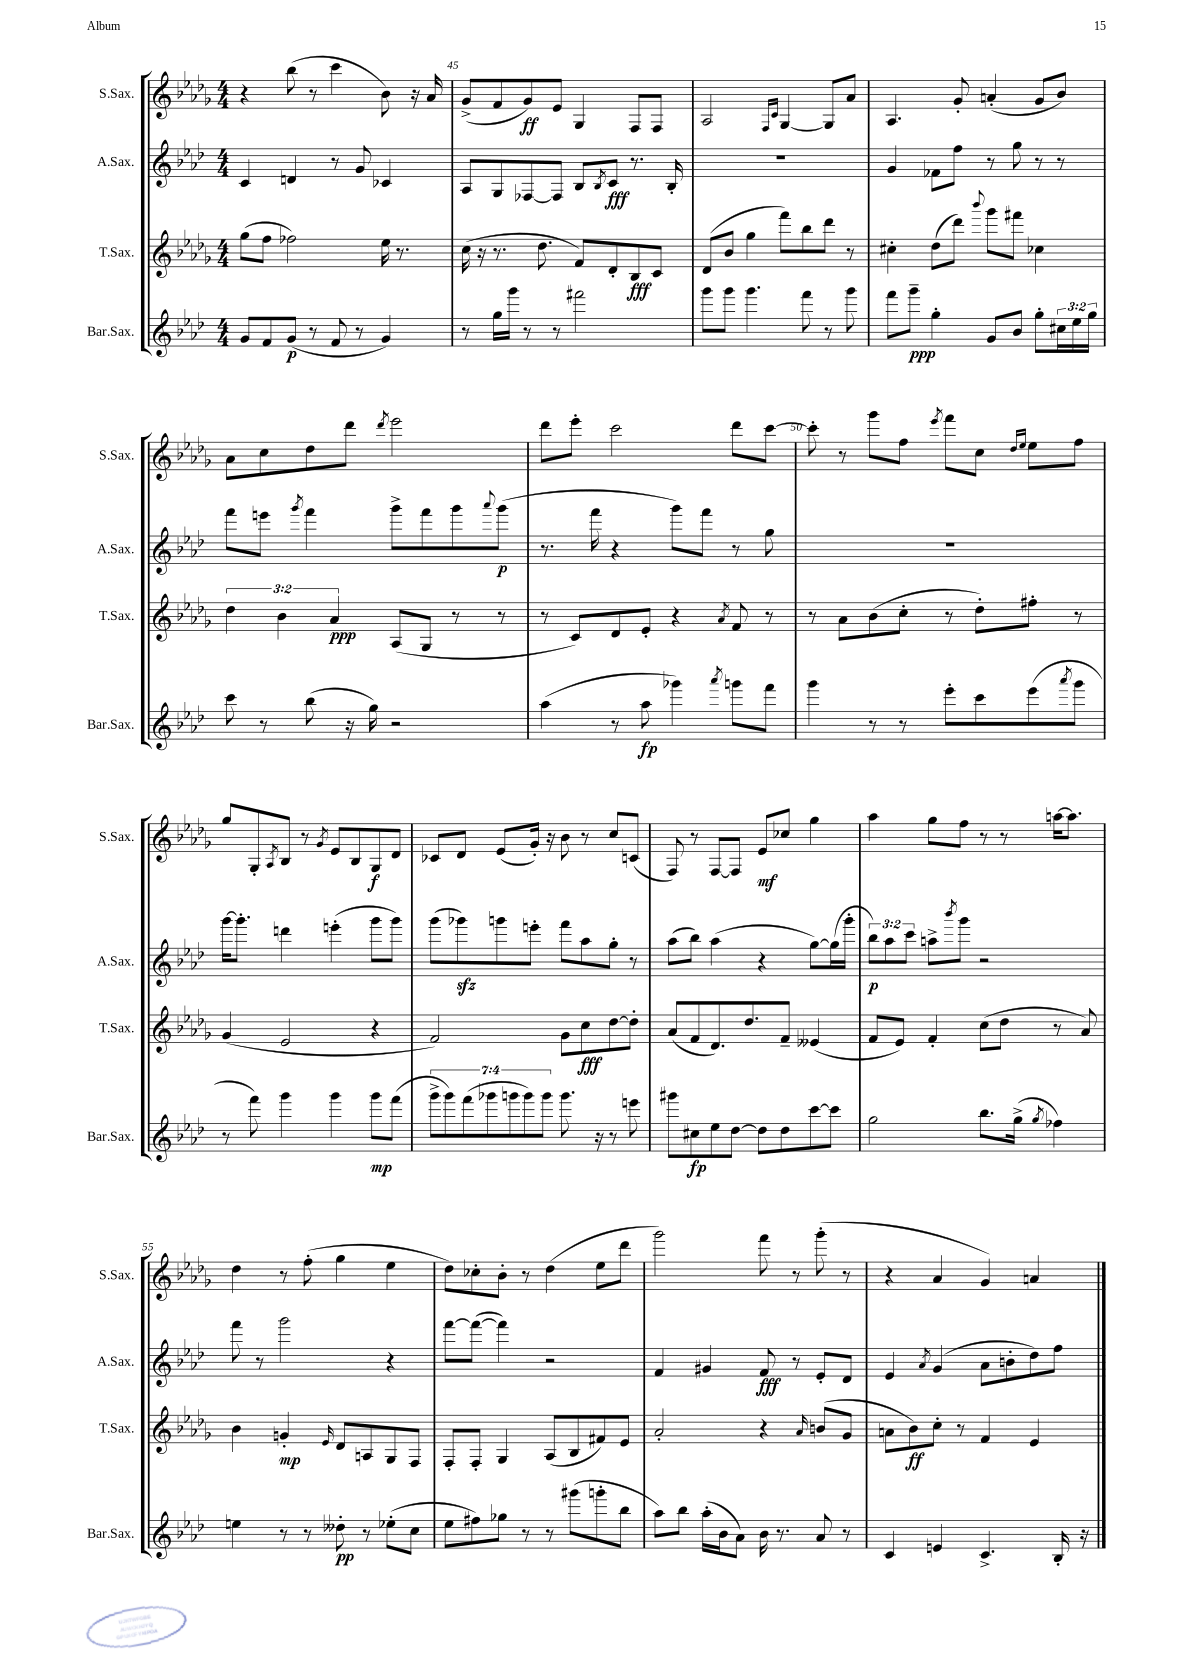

**kern	**dynam	**kern	**dynam	**kern	**dynam	**kern	**dynam
*part4	*part4	*part3	*part3	*part2	*part2	*part1	*part1
*staff4	*staff4	*staff3	*staff3	*staff2	*staff2	*staff1	*staff1
*I"Bar.Sax.	*	*I"T.Sax.	*	*I"A.Sax.	*	*I"S.Sax.	*
*I'Bar.Sax.	*	*I'T.Sax.	*	*I'A.Sax.	*	*I'S.Sax.	*
*clefG2	*	*clefG2	*	*clefG2	*	*clefG2	*
*k[b-e-a-d-]	*	*k[b-e-a-d-g-]	*	*k[b-e-a-d-]	*	*k[b-e-a-d-g-]	*
*M4/4	*	*M4/4	*	*M4/4	*	*M4/4	*
=44	=44	=44	=44	=44	=44	=44	=44
8g/L	.	(8gg-\L	.	4c/	.	4r	.
8f/	.	8ff\J	.	.	.	.	.
(8g/J	p	2ff-X\)	.	4dn/	.	(8bb-\	.
8r	.	.	.	.	.	8r	.
8f/	.	.	.	8r	.	4ccc\	.
8r	.	.	.	8g/	.	.	.
4g/)	.	16ee-\	.	4c-X/	.	8b-\)	.
.	.	8.r	.	.	.	.	.
.	.	.	.	.	.	16r	.
.	.	.	.	.	.	16a-/	.
=45	=45	=45	=45	=45	=45	=45	=45
8r	.	(16cc\	.	8A-/L	.	(8g-^/L	.
.	.	16r	.	.	.	.	.
16gg\LL	.	8.r	.	8G/	.	8f/	.
16ggg\JJ	.	.	.	.	.	.	.
8r	.	.	.	[8F-X/	.	8g-/)	ff
.	.	8.dd-\	.	.	.	.	.
8r	.	.	.	8F-/J]	.	8e-/J	.
2fff#X\	.	8f/L)	.	8B-/L	.	4G-/	.
.	.	.	.	8qB-/	.	.	.
.	.	8d-'/	.	8c/J	fff	.	.
.	.	8B-/	fff	8.r	.	8F/L	.
.	.	8c/J	.	.	.	8F/J	.
.	.	.	.	16B-'/	.	.	.
=46	=46	=46	=46	=46	=46	=46	=46
8ggg\L	.	(8d-/L	.	1r	.	2A-/	.
8ggg\J	.	8b-/J	.	.	.	.	.
4.ggg\	.	4gg-\	.	.	.	.	.
.	.	.	.	.	.	16qqF/LL	.
.	.	.	.	.	.	16qqc/JJ	.
.	.	8fff\L)	.	.	.	[4G-/	.
8fff\	.	8bb-\	.	.	.	.	.
8r	.	8ddd-\J	.	.	.	8G-/L]	.
8ggg\	.	8r	.	.	.	8a-/J	.
=47	=47	=47	=47	=47	=47	=47	=47
8fff\L	.	4cc#X'\	.	4g/	.	4.A-/	.
8ggg~\J	ppp	.	.	.	.	.	.
4gg'\	.	(8dd-\L	.	8f-X\L	.	.	.
.	.	8ddd-\J)	.	8ff\J	.	8g-'/	.
.	.	8qqbbb-/	.	.	.	.	.
8g/L	.	8ggg-\L	.	8r	.	(4an'/	.
8b-/J	.	8fff#X\J	.	8gg\	.	.	.
8gg'\L	.	4cc-X\	.	8r	.	8g-/L	.
24cc#X\L	.	.	.	8r	.	8b-/J)	.
24ee-\	.	.	.	.	.	.	.
24gg\JJ	.	.	.	.	.	.	.
!!LO:LB:g=z
=48	=48	=48	=48	=48	=48	=48	=48
8ccc\	.	6dd-\	.	8fff\L	.	8a-\L	.
8r	.	.	.	8eeen\J	.	8cc\	.
.	.	6b-\	.	.	.	.	.
.	.	.	.	8qggg/	.	.	.
(8bb-\	.	.	.	4fff\	.	8dd-\	.
.	.	6a-/	ppp	.	.	.	.
16r	.	.	.	.	.	8ddd-\J	.
16gg\)	.	.	.	.	.	.	.
.	.	.	.	.	.	8qddd-/	.
2r	.	(8A-/L	.	8ggg^\L	.	2eee-\	.
.	.	8G-/J	.	8fff\	.	.	.
.	.	8r	.	8ggg\	.	.	.
.	.	.	.	8qqaaa-/	.	.	.
.	.	8r	.	(8ggg\J	p	.	.
=49	=49	=49	=49	=49	=49	=49	=49
(4aa-\	.	8r	.	8.r	.	8ddd-\L	.
.	.	8c/L)	.	.	.	8eee-'\J	.
.	.	.	.	16fff\	.	.	.
8r	.	8d-/	.	4r	.	2ccc\	.
8aa-\	fp	8e-'/J	.	.	.	.	.
4ggg-X\)	.	4r	.	8ggg\L)	.	.	.
.	.	.	.	8fff\J	.	.	.
8qaaa-/	.	8qa-/	.	.	.	.	.
8gggn\L	.	8f/	.	8r	.	8ddd-\L	.
8fff\J	.	8r	.	8gg\	.	[8ccc\J	.
=50	=50	=50	=50	=50	=50	=50	=50
4ggg\	.	8r	.	1r	.	8ccc'\]	.
.	.	8a-\L	.	.	.	8r	.
8r	.	(8b-\	.	.	.	8ggg-\L	.
8r	.	8cc'\J	.	.	.	8ff\J	.
.	.	.	.	.	.	8qeee-/	.
8eee-'\L	.	8r	.	.	.	8fff\L	.
8ccc\	.	8dd-'\L)	.	.	.	8cc\J	.
.	.	.	.	.	.	16qqdd-/LL	.
.	.	.	.	.	.	16qqee-/JJ	.
(8eee-\	.	8ff#X'\J	.	.	.	8ee-\L	.
8qaaa-/	.	.	.	.	.	.	.
8ggg\J	.	8r	.	.	.	8ff\J	.
!!LO:LB:g=z
=51	=51	=51	=51	=51	=51	=51	=51
8r	.	(4g-/	.	[16ggg\KL	.	8gg-/L	.
.	.	.	.	8.ggg'\J]	.	.	.
8fff\)	.	.	.	.	.	8G-'/	.
.	.	.	.	.	.	8qA-/	.
4ggg\	.	2e-/	.	4dddn\	.	8B-/J	.
.	.	.	.	.	.	8r	.
.	.	.	.	.	.	8qg-/	.
4ggg\	.	.	.	(4eeen'\	.	8e-/L	.
.	.	.	.	.	.	8B-/	.
8ggg\L	mp	4r	.	8ggg\L	.	8G-/	f
(8fff\J	.	.	.	8ggg\J)	.	8d-/J	.
=52	=52	=52	=52	=52	=52	=52	=52
14ggg^\L	.	2f/)	.	(8ggg\L	.	8c-X/L	.
14ggg\)	.	.	.	.	.	.	.
.	.	.	.	8ggg-Xzz\)	.	8d-/J	.
(14fff\	.	.	.	.	.	.	.
14ggg-X\	.	.	.	.	.	.	.
.	.	.	.	8gggn\	.	(8e-/L	.
14gggn\	.	.	.	.	.	.	.
14ggg\)	.	.	.	.	.	.	.
.	.	.	.	8eeen'\J	.	16g-'/Jk)	.
14ggg\J	.	.	.	.	.	.	.
.	.	.	.	.	.	16r	.
8.ggg\	.	8g-\L	.	8fff\L	.	8b-\	.
.	.	8cc\	fff	8aa-\	.	8r	.
16r	.	.	.	.	.	.	.
8r	.	[8dd-\	.	8gg'\J	.	8cc/L	.
8eeen\	.	8dd-'\J]	.	8r	.	(8cn/J	.
=53	=53	=53	=53	=53	=53	=53	=53
8ggg#X\L	.	(8a-/L	.	(8aa-\L	.	8F/)	.
8cc#X\	fp	8f/	.	8bb-\J)	.	8r	.
8ee-\	.	8.d-/)	.	(4aa-\	.	[8F/L	.
[8dd-\J	.	.	.	.	.	8F/J]	.
.	.	8.dd-/	.	.	.	.	.
8dd-\L]	.	.	.	4r	.	8e-/L	mf
8dd-\	.	8f~/J	.	.	.	8cc-X/J	.
[8ccc\	.	(4e--X/	.	[8gg\L)	.	4gg-\	.
8ccc\J]	.	.	.	(16gg\L]	.	.	.
.	.	.	.	16ggg'\JJ	.	.	.
=54	=54	=54	=54	=54	=54	=54	=54
2gg\	.	8f/L	.	12bb-\L)	p	4aa-\	.
.	.	.	.	12aa-\	.	.	.
.	.	8e-/J)	.	.	.	.	.
.	.	.	.	12ccc\J	.	.	.
.	.	4f'/	.	8aan^\L	.	8gg-\L	.
.	.	.	.	8qbbb-/	.	.	.
.	.	.	.	8ggg\J	.	8ff\J	.
8.bb-\L	.	(8cc\L	.	2r	.	8r	.
.	.	8dd-\J	.	.	.	8r	.
(16gg^\Jk	.	.	.	.	.	.	.
8qgg/	.	.	.	.	.	.	.
4ff-X\)	.	8r	.	.	.	[16aan\KL	.
.	.	.	.	.	.	8.aa\J]	.
.	.	8a-/)	.	.	.	.	.
!!LO:LB:g=z
=55	=55	=55	=55	=55	=55	=55	=55
4een\	.	4b-\	.	8fff\	.	4dd-\	.
.	.	.	.	8r	.	.	.
8r	.	4gn'/	mp	2ggg\	.	8r	.
8r	.	.	.	.	.	(8ff'\	.
.	.	16qqe-/	.	.	.	.	.
8dd--X'\	pp	8d-/L	.	.	.	4gg-\	.
8r	.	8An/	.	.	.	.	.
(8ee-X'\L	.	8G-/	.	4r	.	4ee-\	.
8cc\J	.	8F/J	.	.	.	.	.
=56	=56	=56	=56	=56	=56	=56	=56
8ee-\L	.	8F'/L	.	[8fff\L	.	8dd-\L)	.
8ff#X\)	.	8F'/J	.	(8fff\J_	.	8cc-X'\	.
8gg-X\J	.	4G-/	.	4fff\])	.	8b-'\J	.
8r	.	.	.	.	.	8r	.
8r	.	(8A-/L	.	2r	.	(4dd-\	.
(8ggg#X\L	.	8B-/	.	.	.	.	.
8gggn'\	.	8f#X/)	.	.	.	8ee-\L	.
8bb-\J	.	8e-/J	.	.	.	8ddd-\J	.
=57	=57	=57	=57	=57	=57	=57	=57
8aa-\L)	.	2a-'/	.	4f/	.	2ggg-\)	.
8bb-\J	.	.	.	.	.	.	.
(16aa-'\LL	.	.	.	4g#X/	.	.	.
16b-\J	.	.	.	.	.	.	.
8a-\J)	.	.	.	.	.	.	.
16b-\	.	4r	.	8f/	fff	8fff\	.
8.r	.	.	.	.	.	.	.
.	.	.	.	8r	.	8r	.
.	.	16qqa-/	.	.	.	.	.
8a-/	.	(8bn/L	.	8e-'/L	.	(8ggg-'\	.
8r	.	8g-/J	.	8d-/J	.	8r	.
=58	=58	=58	=58	=58	=58	=58	=58
4c/	.	8an\L	.	4e-/	.	4r	.
.	.	8b-\)	ff	.	.	.	.
.	.	.	.	8qa-/	.	.	.
4en/	.	8cc'\J	.	(4g/	.	4a-/	.
.	.	8r	.	.	.	.	.
4.c^/	.	4f/	.	8a-\L	.	4g-/)	.
.	.	.	.	8bn'\	.	.	.
.	.	4e-/	.	8dd-\)	.	4an/	.
16B-'/	.	.	.	8ff\J	.	.	.
16r	.	.	.	.	.	.	.
==	==	==	==	==	==	==	==
*-	*-	*-	*-	*-	*-	*-	*-
